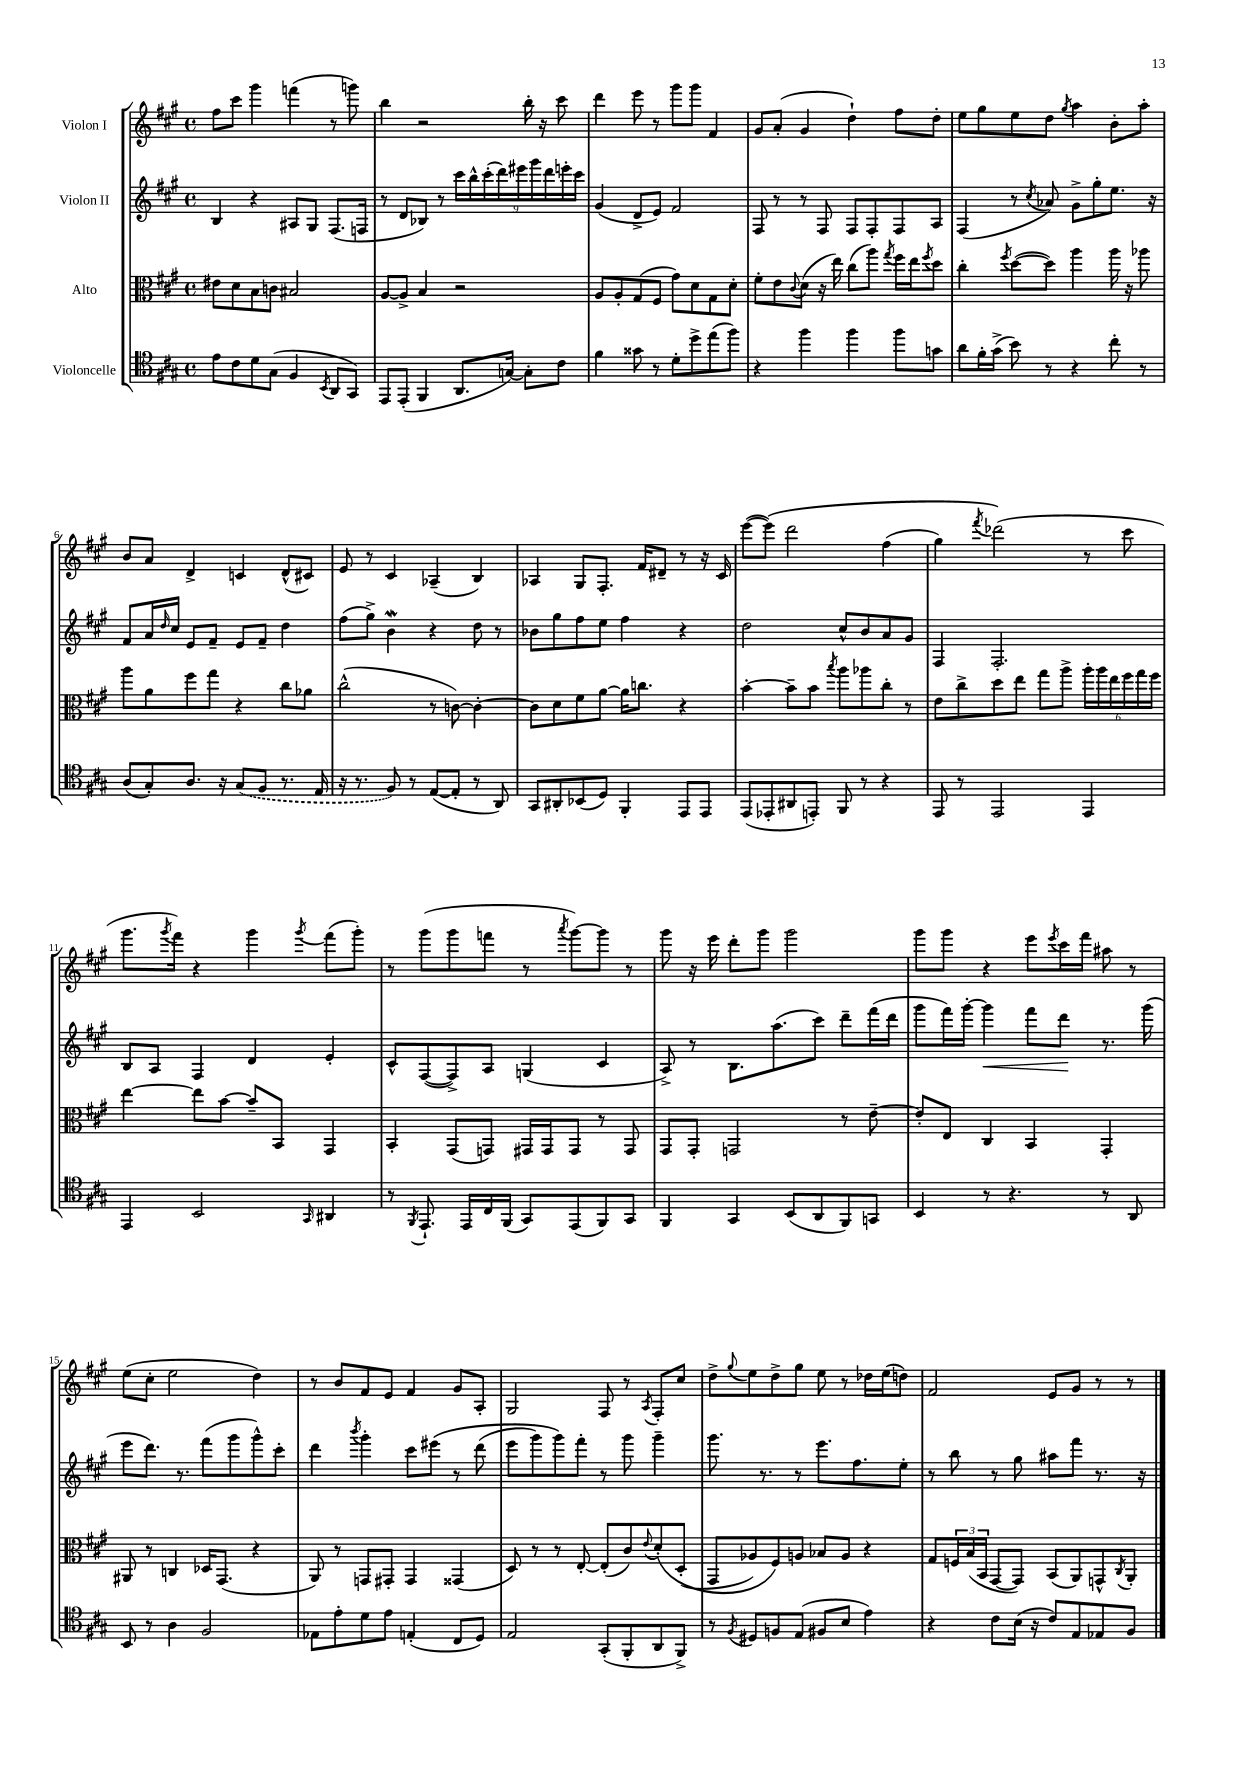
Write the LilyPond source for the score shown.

<<
\new StaffGroup <<
\new Staff = "s0" \with { instrumentName = "Violon I" } {
    \clef treble \key a \major \defaultTimeSignature \time 4/4
    fis''8 cis'''8 gis'''4 f'''4( r8 g'''8) |
    b''4 r2 b''16-. r16 cis'''8 |
    d'''4 e'''8 r8 gis'''8 gis'''8 fis'4 |
    gis'8 a'8-.( gis'4 d''4-!) fis''8 d''8-. |
    e''8 gis''8 e''8 d''8 \acciaccatura { gis''8 } a''4 b'8-. a''8-. |
    b'8 a'8 d'4-> c'4 d'8-^( cis'8) |
    e'8 r8 cis'4 aes4--( b4) |
    aes4 gis8 fis8.-. fis'16 dis'8-- r8 r16 cis'16 |
    e'''8~( e'''8)\( d'''2 fis''4( |
    gis''4) \acciaccatura { fis'''8 } des'''2(\) r8 cis'''8 |
    gis'''8. \acciaccatura { gis'''8 } fis'''16) r4 gis'''4 \acciaccatura { gis'''8 } fis'''8( gis'''8-.) |
    r8 gis'''8( gis'''8 f'''8 r8 \acciaccatura { a'''8 } gis'''8~) gis'''8 r8 |
    gis'''8 r16 e'''16 d'''8-. gis'''8 gis'''2 |
    gis'''8 gis'''8 r4 e'''8 \acciaccatura { e'''8 } cis'''16 fis'''16 ais''8 r8 |
    e''8( cis''8-. e''2 d''4) |
    r8 b'8 fis'8 e'8 fis'4 gis'8 a8-. |
    gis2 fis8 r8 \acciaccatura { a8 } fis8-. cis''8 |
    d''8-> \appoggiatura { gis''8 } e''8 d''8-> gis''8 e''8 r8 des''16 e''16( d''8) |
    fis'2 e'8 gis'8 r8 r8 \bar "|." |
}
\new Staff = "s1" \with { instrumentName = "Violon II" } {
    \clef treble \key a \major \defaultTimeSignature \time 4/4
    b4 r4 ais8 gis8 fis8.( f16 |
    r8 d'8 bes8) r8 \tuplet 9/8 { cis'''16 b''16-^ cis'''16-.( d'''16) eis'''16 gis'''16 d'''16 e'''16-. cis'''16 } |
    gis'4( d'8-> e'8) fis'2 |
    fis8 r8 r8 fis8 fis8 fis8-. fis8 a8 |
    fis4( r8 \acciaccatura { cis''8 } aes'8) gis'8-> gis''8-. e''8. r16 |
    fis'8 a'16 \grace { d''16 } cis''16 e'8 fis'8-- e'8 fis'8-- d''4 |
    fis''8( gis''8->) b'4\mordent r4 d''8 r8 |
    bes'8 gis''8 fis''8 e''8 fis''4 r4 |
    d''2 cis''8-^ b'8 a'8 gis'8 |
    fis4 fis2.-. |
    b8 a8 fis4 d'4 e'4-. |
    cis'8-^ fis8~( fis8->) a8 g4( cis'4 |
    a8->) r8 b8. a''8.( cis'''8) d'''8-- fis'''16( d'''16 |
    gis'''8 fis'''16) gis'''16~-. gis'''4\< fis'''8 d'''8\! r8. gis'''16( |
    e'''8 d'''8.) r8. fis'''8( gis'''8 gis'''8-^) cis'''8-. |
    d'''4 \acciaccatura { b'''8 } gis'''4-. cis'''8 eis'''8\( r8 d'''8( |
    e'''8 gis'''8) gis'''8\) fis'''8-. r8 gis'''8 gis'''4-- |
    gis'''8. r8. r8 e'''8. fis''8. e''8-. |
    r8 b''8 r8 gis''8 ais''8 fis'''8 r8. r16 \bar "|." |
}
\new Staff = "s2" \with { instrumentName = "Alto" } {
    \clef alto \key a \major \defaultTimeSignature \time 4/4
    eis'8 d'8 b8 c'8 bis2 |
    a8~ a8-> b4 r2 |
    a8 a8-. gis8( fis8 gis'8) d'8 gis8 d'8-. |
    fis'8-. e'8 \appoggiatura { cis'8 } d'8( r16 e''16) cis''8( a''8) \acciaccatura { gis''8 } fis''16 e''16 \acciaccatura { fis''8 } d''8 |
    cis''4-. \acciaccatura { fis''8 } d''8~( d''8) a''4 a''16 r16 aes''8 |
    a''8 a'8 fis''8 gis''8 r4 cis''8 aes'8 |
    cis''2-^( r8 c'8~) c'4~-. |
    c'8 d'8 fis'8 a'8~ a'16 c''8. r4 |
    b'4~-. b'8-- b'8 \acciaccatura { b''8 } a''8 aes''8 cis''8-. r8 |
    e'8 cis''8-> d''8 e''8 gis''8 a''8-> \tuplet 6/4 { a''16-. a''16 e''16 fis''16 gis''16 fis''16 } |
    e''4~ e''8 b'8~ b'8-- b,8 gis,4 |
    b,4-. gis,8( g,8) gis,16 gis,16 gis,8 r8 gis,8 |
    gis,8 gis,8-. g,2 r8 e'8~-- |
    e'8-. e8 cis4 b,4 gis,4-. |
    ais,8 r8 c4 des16 gis,8.( r4 |
    a,8) r8 g,8 gis,8-. gis,4 gisis,4( |
    d8) r8 r8 e8~-. e8-.( cis'8) \appoggiatura { e'8 } d'8-.\( d8-.( |
    gis,8 aes8) fis8\) a8 bes8 a8 r4 |
    gis8 \tuplet 3/2 { f16 b16( b,16 } gis,8~ gis,8) b,8( a,8) g,8-^ \acciaccatura { cis8 } a,8-. \bar "|." |
}
\new Staff = "s3" \with { instrumentName = "Violoncelle" } {
    \clef tenor \key a \major \defaultTimeSignature \time 4/4
    e'8 cis'8 d'8 gis8( fis4 \acciaccatura { b,8 } a,8 gis,8) |
    e,8 e,8-.( fis,4 a,8. g16~) g8-. cis'8 |
    fis'4 gisis'8 r8 d'8-. d''8-> e''8( fis''8) |
    r4 fis''4 fis''4 fis''8 g'8 |
    a'8 fis'16-. gis'16->( b'8) r8 r4 cis''8-. r8 |
    a8( gis8-.) a8. r16 \once \slurDashed gis8( fis8 r8. e16 |
    r16 r8. fis8) r8 e8~( e8-. r8 a,8) |
    gis,8 ais,8-. bes,8( d8) fis,4-. e,8 e,8 |
    e,8( ees,8-. ais,8 e,8-.) fis,8 r8 r4 |
    e,8 r8 e,2 e,4 |
    e,4 b,2 \grace { gis,16 } ais,4 |
    r8 \acciaccatura { fis,8 } e,8.-! e,16 cis16 fis,16( gis,8) e,8( fis,8) gis,8 |
    fis,4 gis,4 b,8( a,8 fis,8) g,8 |
    b,4 r8 r4. r8 a,8 |
    b,8 r8 a4 fis2 |
    ees8 e'8-. d'8 e'8 e4-.( cis8 d8) |
    e2 gis,8-.( fis,8-. a,8 fis,8->) |
    r8 \acciaccatura { fis8 } dis8 f8 e8( fis8 b8 e'4) |
    r4 cis'8 b16( r16 cis'8) e8 ees8 fis8 \bar "|." |
}
>>
>>
